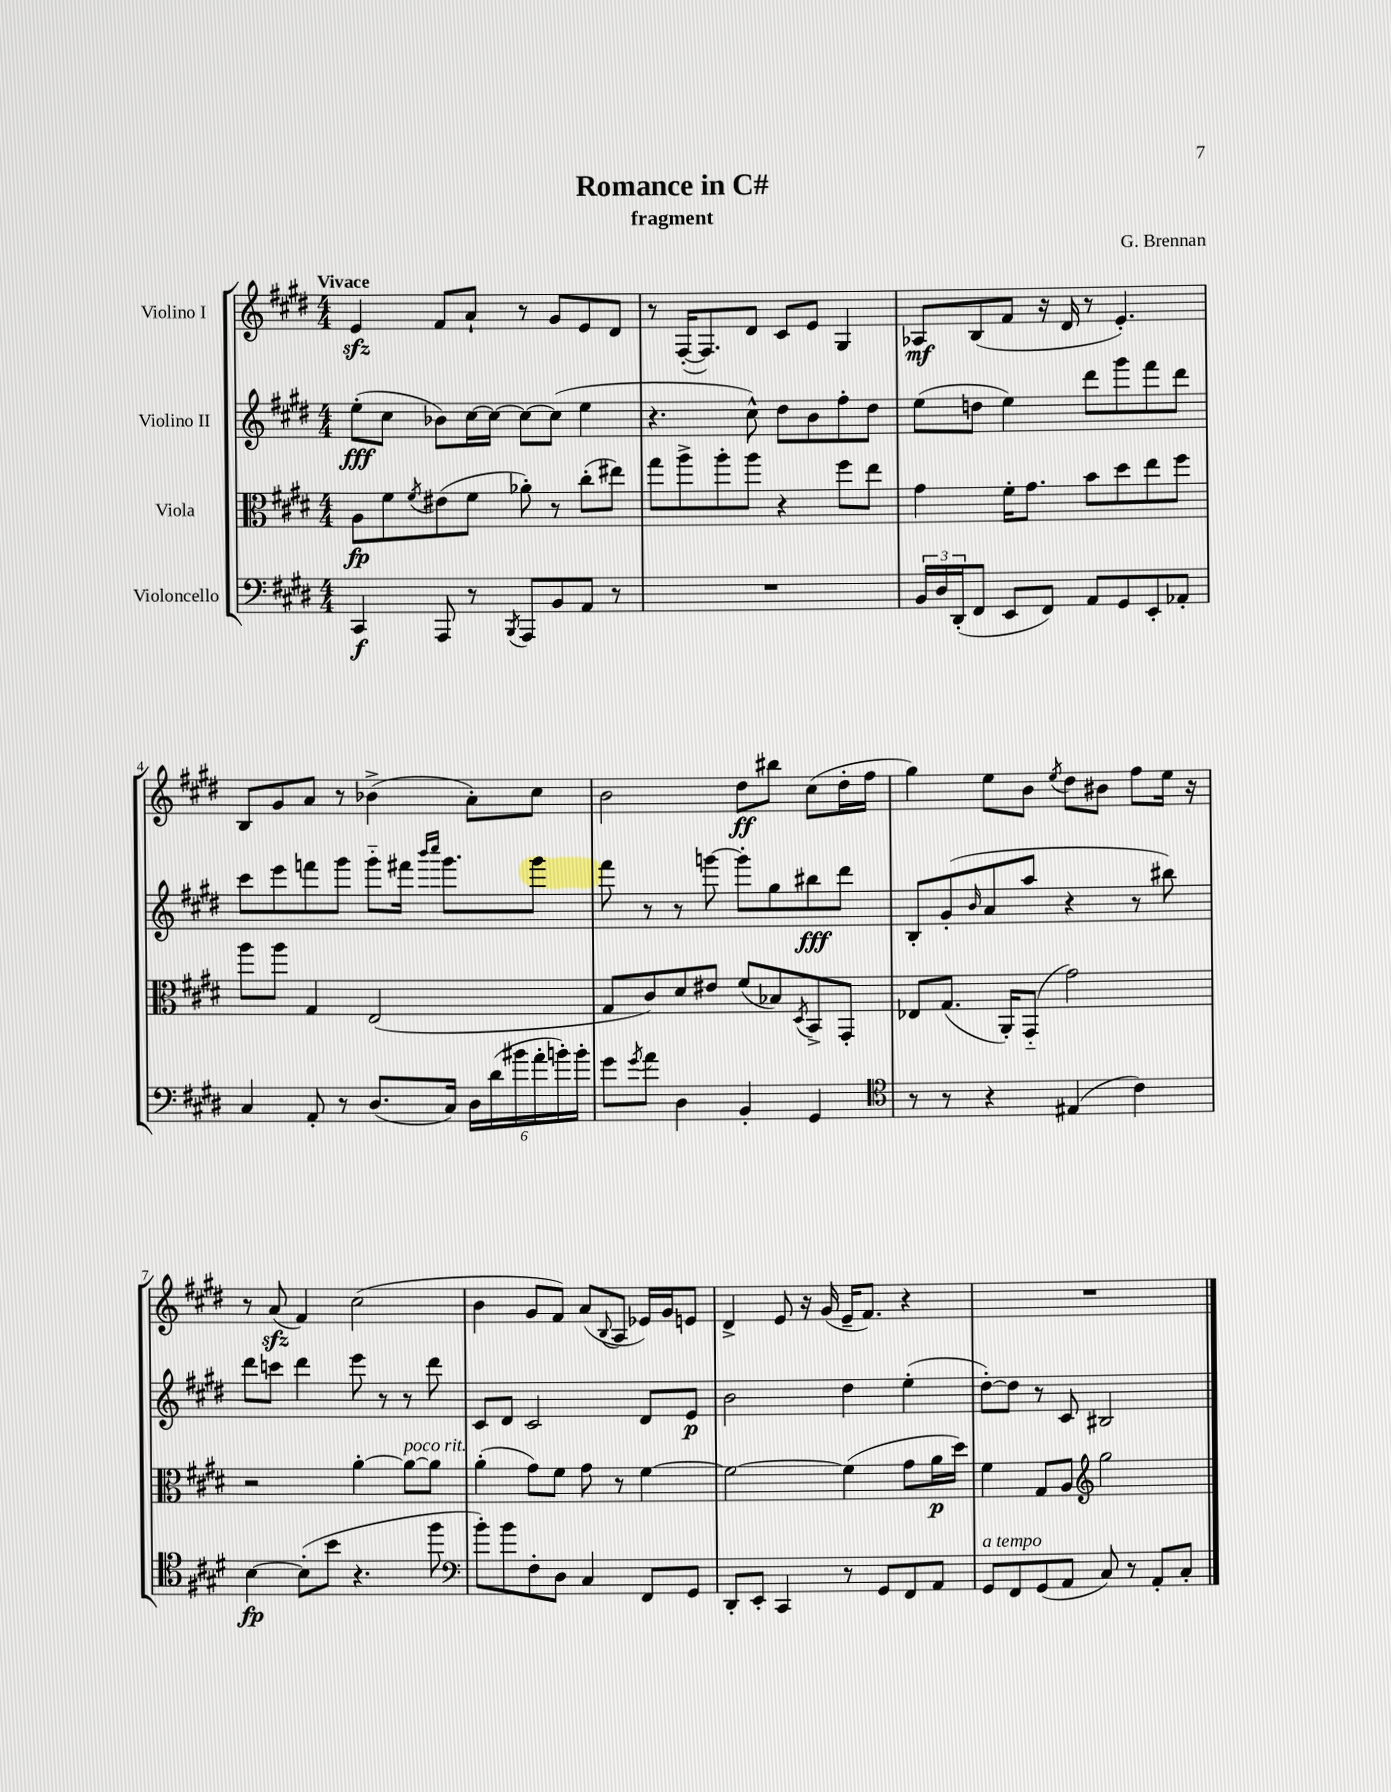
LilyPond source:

\header { title = "Romance in C#" composer = "G. Brennan" subtitle = "fragment" }
<<
\new StaffGroup <<
\new Staff = "s0" \with { instrumentName = "Violino I" } {
    \clef treble \key e \major \numericTimeSignature \time 4/4 \tempo "Vivace"
    e'4\sfz fis'8 a'8-! r8 gis'8 e'8 dis'8 |
    r8 fis16~-.( fis8.) dis'8 cis'8 e'8 gis4 |
    aes8\mf b8( fis'8 r16 dis'16 r8 e'4.-.) |
    b8 gis'8 a'8 r8 bes'4->( a'8-.) cis''8 |
    b'2 dis''8\ff bis''8 cis''8( dis''16-. fis''16 |
    gis''4) e''8 b'8 \acciaccatura { e''8 } dis''8 bis'8 fis''8 e''16 r16 |
    r8 a'8\sfz( fis'4) cis''2( |
    b'4 gis'8 fis'8) a'8( \appoggiatura { b8 } a8 ees'16) gis'16 e'8 |
    dis'4-> e'8 r16 gis'16( e'16-- fis'8.) r4 |
    R1 \bar "|." |
}
\new Staff = "s1" \with { instrumentName = "Violino II" } {
    \clef treble \key e \major \numericTimeSignature \time 4/4
    e''8-.\fff( cis''8 bes'8) cis''16~ cis''16~ cis''8~ cis''8( e''4 |
    r4. cis''8-^) dis''8 b'8 fis''8-. dis''8 |
    e''8( d''8 e''4) dis'''8 gis'''8 fis'''8 dis'''8 |
    cis'''8 e'''8 f'''8 gis'''8 gis'''8-_ fis'''16 \grace { b'''16 cis''''16 } gis'''8. gis'''8 |
    fis'''8 r8 r8 g'''8~ g'''8-. gis''8 bis''8\fff dis'''8 |
    b8-. gis'8-.( \grace { b'16 } a'8 a''8 r4 r8 bis''8) |
    dis'''8 c'''8 dis'''4 e'''8 r8 r8 dis'''8 |
    cis'8 dis'8 cis'2 dis'8 e'8\p |
    b'2 dis''4 e''4-.( |
    dis''8~-.) dis''8 r8 cis'8 bis2 \bar "|." |
}
\new Staff = "s2" \with { instrumentName = "Viola" } {
    \clef alto \key e \major \numericTimeSignature \time 4/4
    a8\fp fis'8 \acciaccatura { fis'8 } eis'8( fis'8 aes'8-.) r8 cis''8-.( eis''8) |
    gis''8 a''8-> a''8-. a''8 r4 fis''8 e''8 |
    gis'4 fis'16-. gis'8. b'8 dis''8 e''8 fis''8 |
    a''8 a''8 gis4 e2( |
    gis8 cis'8) dis'8 eis'8 fis'8( bes8) \acciaccatura { dis8 } b,8-> gis,8-. |
    ees8 gis8.( a,16-.) gis,8-_( gis'2) |
    r2 a'4~-. a'8~^\markup { \italic "poco rit." } a'8 |
    a'4-.( gis'8) fis'8 gis'8 r8 fis'4~ |
    fis'2~ fis'4( gis'8 a'16\p dis''16) |
    fis'4 gis8 a8 \clef treble gis''2 \bar "|." |
}
\new Staff = "s3" \with { instrumentName = "Violoncello" } {
    \clef bass \key e \major \numericTimeSignature \time 4/4
    cis,4\f a,,8 r8 \acciaccatura { b,,8 } a,,8 b,8 a,8 r8 |
    R1 |
    \tuplet 3/2 { b,16 dis16 dis,16-.( } fis,8 e,8 fis,8) a,8 gis,8 e,8-. aes,8-. |
    cis4 a,8-. r8 dis8.( cis16) \tuplet 6/4 { dis16 dis'16( bis'16 a'16-. b'16-.) b'16-. } |
    gis'8 \acciaccatura { gis'8 } a'8 dis4 b,4-. gis,4 |
    \clef tenor r8 r8 r4 eis4( cis'4) |
    b4~\fp b8-.( b'8 r4. fis''8 |
    \clef bass b'8-.) b'8 fis8-. dis8 cis4 fis,8 gis,8 |
    dis,8-. e,8-. cis,4 r8 gis,8 fis,8 a,8 |
    gis,8^\markup { \italic "a tempo" } fis,8 gis,8( a,8 cis8) r8 a,8-. cis8-. \bar "|." |
}
>>
>>
